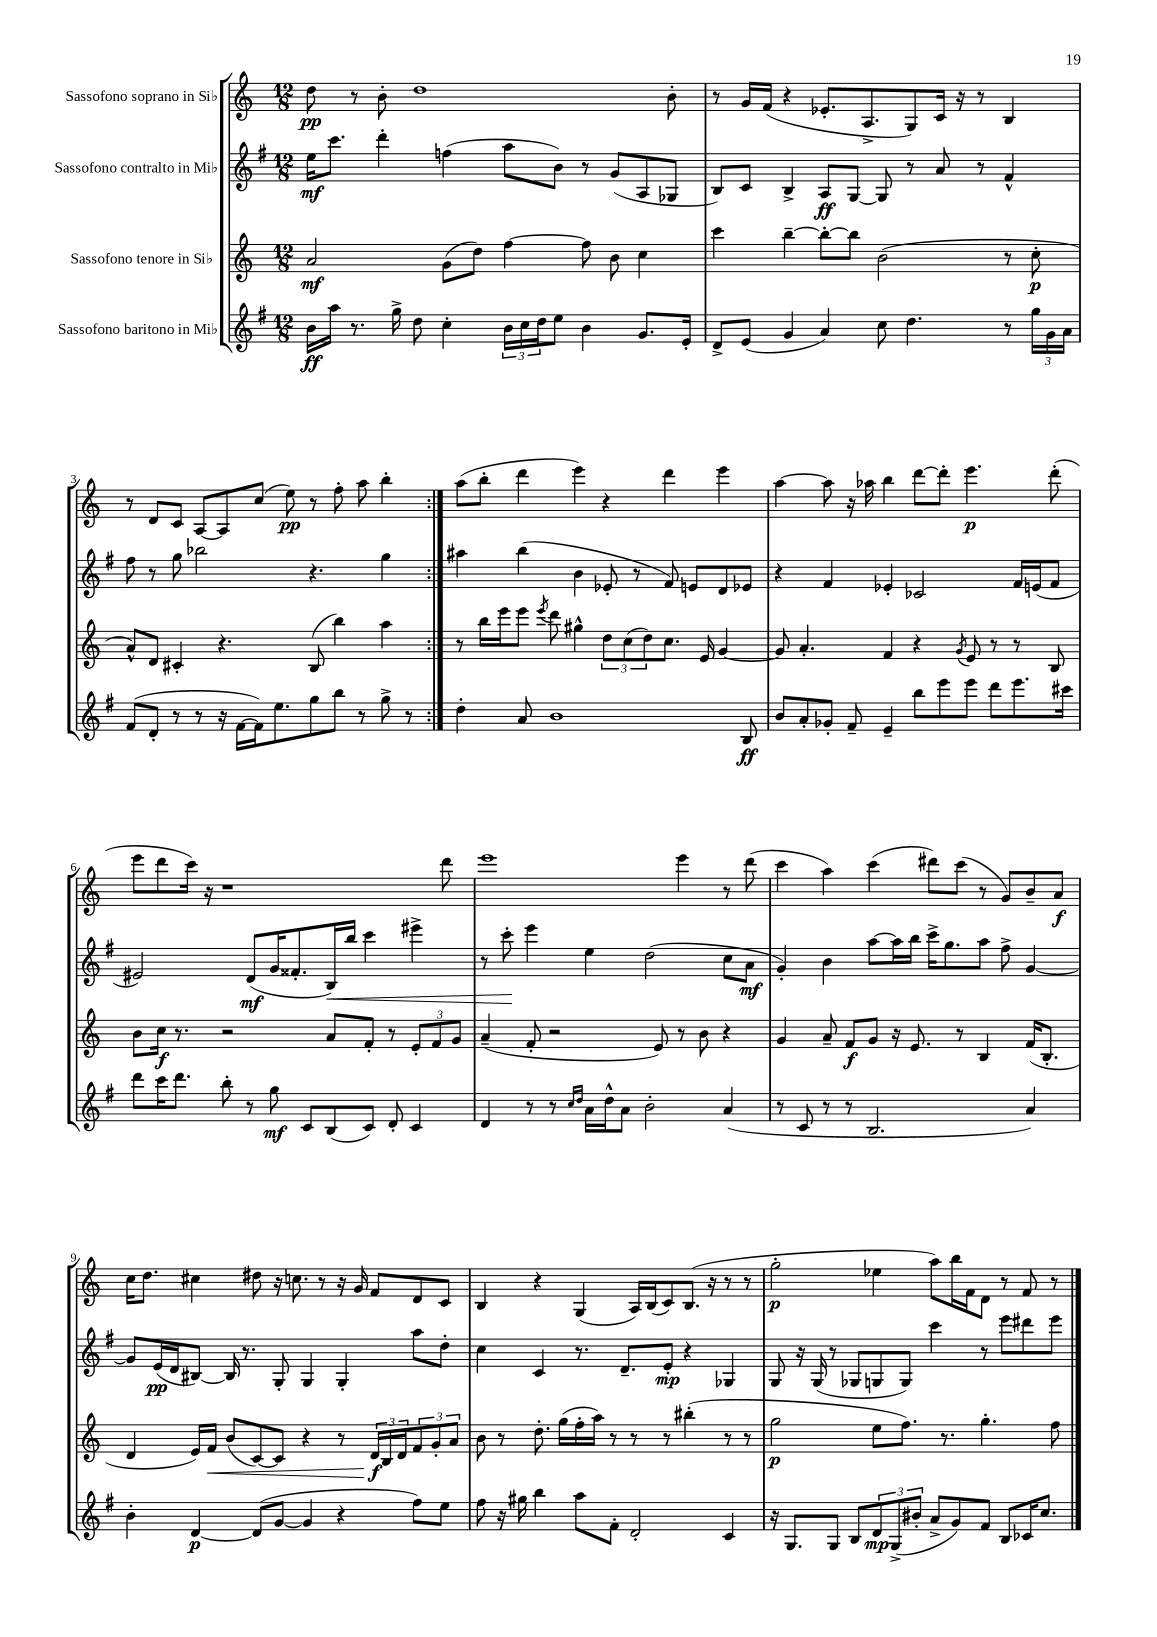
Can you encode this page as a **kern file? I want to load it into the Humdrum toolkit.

**kern	**kern	**kern	**kern
*staff4	*staff3	*staff2	*staff1
*clefG2	*clefG2	*clefG2	*clefG2
*k[f#]	*k[]	*k[f#]	*k[]
*M12/8	*M12/8	*M12/8	*M12/8
16b	2a	16ee	8dd
16aa	.	8.ccc	.
8.r	.	.	8r
.	.	4ddd'	8b'
16gg^	.	.	.
8dd	.	.	1dd
4cc'	(8g	(4ff	.
.	8dd)	.	.
24b	[4ff	8aa	.
24cc	.	.	.
24dd	.	.	.
8ee	.	8b)	.
4b	8ff]	8r	.
.	8b	(8g	.
8.g	4cc	8A	.
.	.	8G-	8b'
16e'	.	.	.
=	=	=	=
8d^	4ccc	8B)	8r
(8e	.	8c	16g
.	.	.	(16f
4g	[4bb~	4B^	4r
4a)	8bb'_	8A	8.e-'
.	8bb]	[8G	.
.	.	.	8.A^
8cc	(2b	8G]	.
4.dd	.	8r	8G)
.	.	8a	16c
.	.	.	16r
.	.	8r	8r
8r	8r	4f#^^	4B
24gg	8cc'	.	.
24g	.	.	.
24a	.	.	.
=	=	=	=
(8f#	8a^^)	8ff#	8r
8d'	8d	8r	8d
8r	4c#'	8gg	8c
8r	.	2bb-	[8A
16r	4.r	.	8A]
[16f#	.	.	.
16f#])	.	.	(8cc
8.ee	.	.	.
.	.	.	8ee)
8gg	(8B	4.r	8r
8bb	4bb)	.	8ff'
8r	.	.	8aa
8gg^	4aa	4gg	4bb'
8r	.	.	.
=:|!	=:|!	=:|!	=:|!
4dd'	8r	4aa#	(8aa
.	16bb	.	8bb'
.	16eee	.	.
8a	8eee	(4bb	4ddd
.	8qeee	.	.
1b	8ddd	.	.
.	4gg#^^	4b	4eee)
.	12dd	8e-'	4r
.	(12cc	.	.
.	.	8r	.
.	12dd)	.	.
.	8.cc	8f#)	4ddd
.	.	8e	.
.	16e	.	.
.	[4g	8d	4eee
8B	.	8e-	.
=	=	=	=
8b	8g]	4r	[4aa
8a'	4.a'	.	.
8g-'	.	4f#	8aa]
8f#~	.	.	16r
.	.	.	16aa-
4e~	4f	4e-'	4bb
8bb	4r	2c-	[8ddd
8eee	.	.	8ddd']
.	8qg	.	.
8eee	8e	.	4.eee
8ddd	8r	.	.
8.eee	8r	16f#	.
.	.	(16e	.
.	8B	8f#	(8ddd'
16ccc#	.	.	.
=	=	=	=
8ddd	8b	2e#)	8eee
16ccc	16cc	.	8ddd
8.ddd	8.r	.	.
.	.	.	16ccc)
.	.	.	16r
8bb'	2r	.	1r
8r	.	(8d	.
8gg	.	16g	.
.	.	8.f##'	.
8c	.	.	.
(8B	8a	16B)	.
.	.	16bb	.
8c)	8f'	4ccc	.
8d'	8r	.	.
4c	12e'	4eee#^	.
.	12f	.	.
.	.	.	8ddd
.	12g	.	.
=	=	=	=
4d	(4a~	8r	1eee
.	.	8ccc'	.
8r	8f'	4eee	.
8r	2r	.	.
16qqcc	.	.	.
16qqdd	.	.	.
16a	.	4ee	.
16dd^^	.	.	.
8a	.	.	.
2b'	.	(2dd	.
.	8e)	.	.
.	8r	.	4eee
.	8b	.	.
(4a	4r	8cc	8r
.	.	8a	(8ddd
=	=	=	=
8r	4g	4g')	4ccc
8c	.	.	.
8r	8a~	4b	4aa)
8r	8f	.	.
2.B	8g	[8aa	(4ccc
.	16r	16aa]	.
.	8.e	16bb	.
.	.	16ccc^	8ddd#)
.	.	8.gg	.
.	8r	.	(8ccc
.	4B	8aa	8r
.	.	8ff#^	8g)
4a)	(16f	[4g	8b~
.	8.B'	.	.
.	.	.	8a
=	=	=	=
4b'	4d	8g]	16cc
.	.	.	8.dd
.	.	(16e	.
.	.	16d	.
[4d	16e)	[8B#)	4cc#
.	16f	.	.
.	(8b	16B#]	.
.	.	8.r	.
(8d]	[8c)	.	8dd#
[8g	8c]	8G'	16r
.	.	.	8.cc
4g]	4r	4G	.
.	.	.	8r
4r	8r	4G'	16r
.	.	.	16g
.	24d	.	8f
.	24B	.	.
.	24d	.	.
8ff#)	12f	8aa	8d
.	12g'	.	.
8ee	.	8dd'	8c
.	12a	.	.
=	=	=	=
8ff#	8b	4cc	4B
16r	8r	.	.
16gg#	.	.	.
4bb	8.dd'	4c	4r
.	(16gg	.	.
8aa	16ff'	8.r	(4G
.	16aa)	.	.
8f#'	8r	.	.
.	.	8.d~	.
2d'	8r	.	16A)
.	.	.	(16B
.	8r	8e'	8c)
.	(4bb#'	4r	(8.B
.	.	.	16r
4c	8r	4G-	8r
.	8r	.	8r
=	=	=	=
16r	2gg	8G	2gg'
8.G	.	.	.
.	.	16r	.
.	.	(16G	.
8G	.	8r	.
8B	.	8G-	.
12d	8ee	8G	4ee-
(12G^	.	.	.
.	8.ff)	8G)	.
12b#'	.	.	.
8a^	.	4ccc	8aa)
.	8.r	.	.
8g)	.	.	16bb
.	.	.	16f
8f#	4.gg'	8r	8d
8B	.	8eee	8r
16c-	.	8ddd#	8f
8.cc	.	.	.
.	8ff	8eee	8r
==	==	==	==
*-	*-	*-	*-
